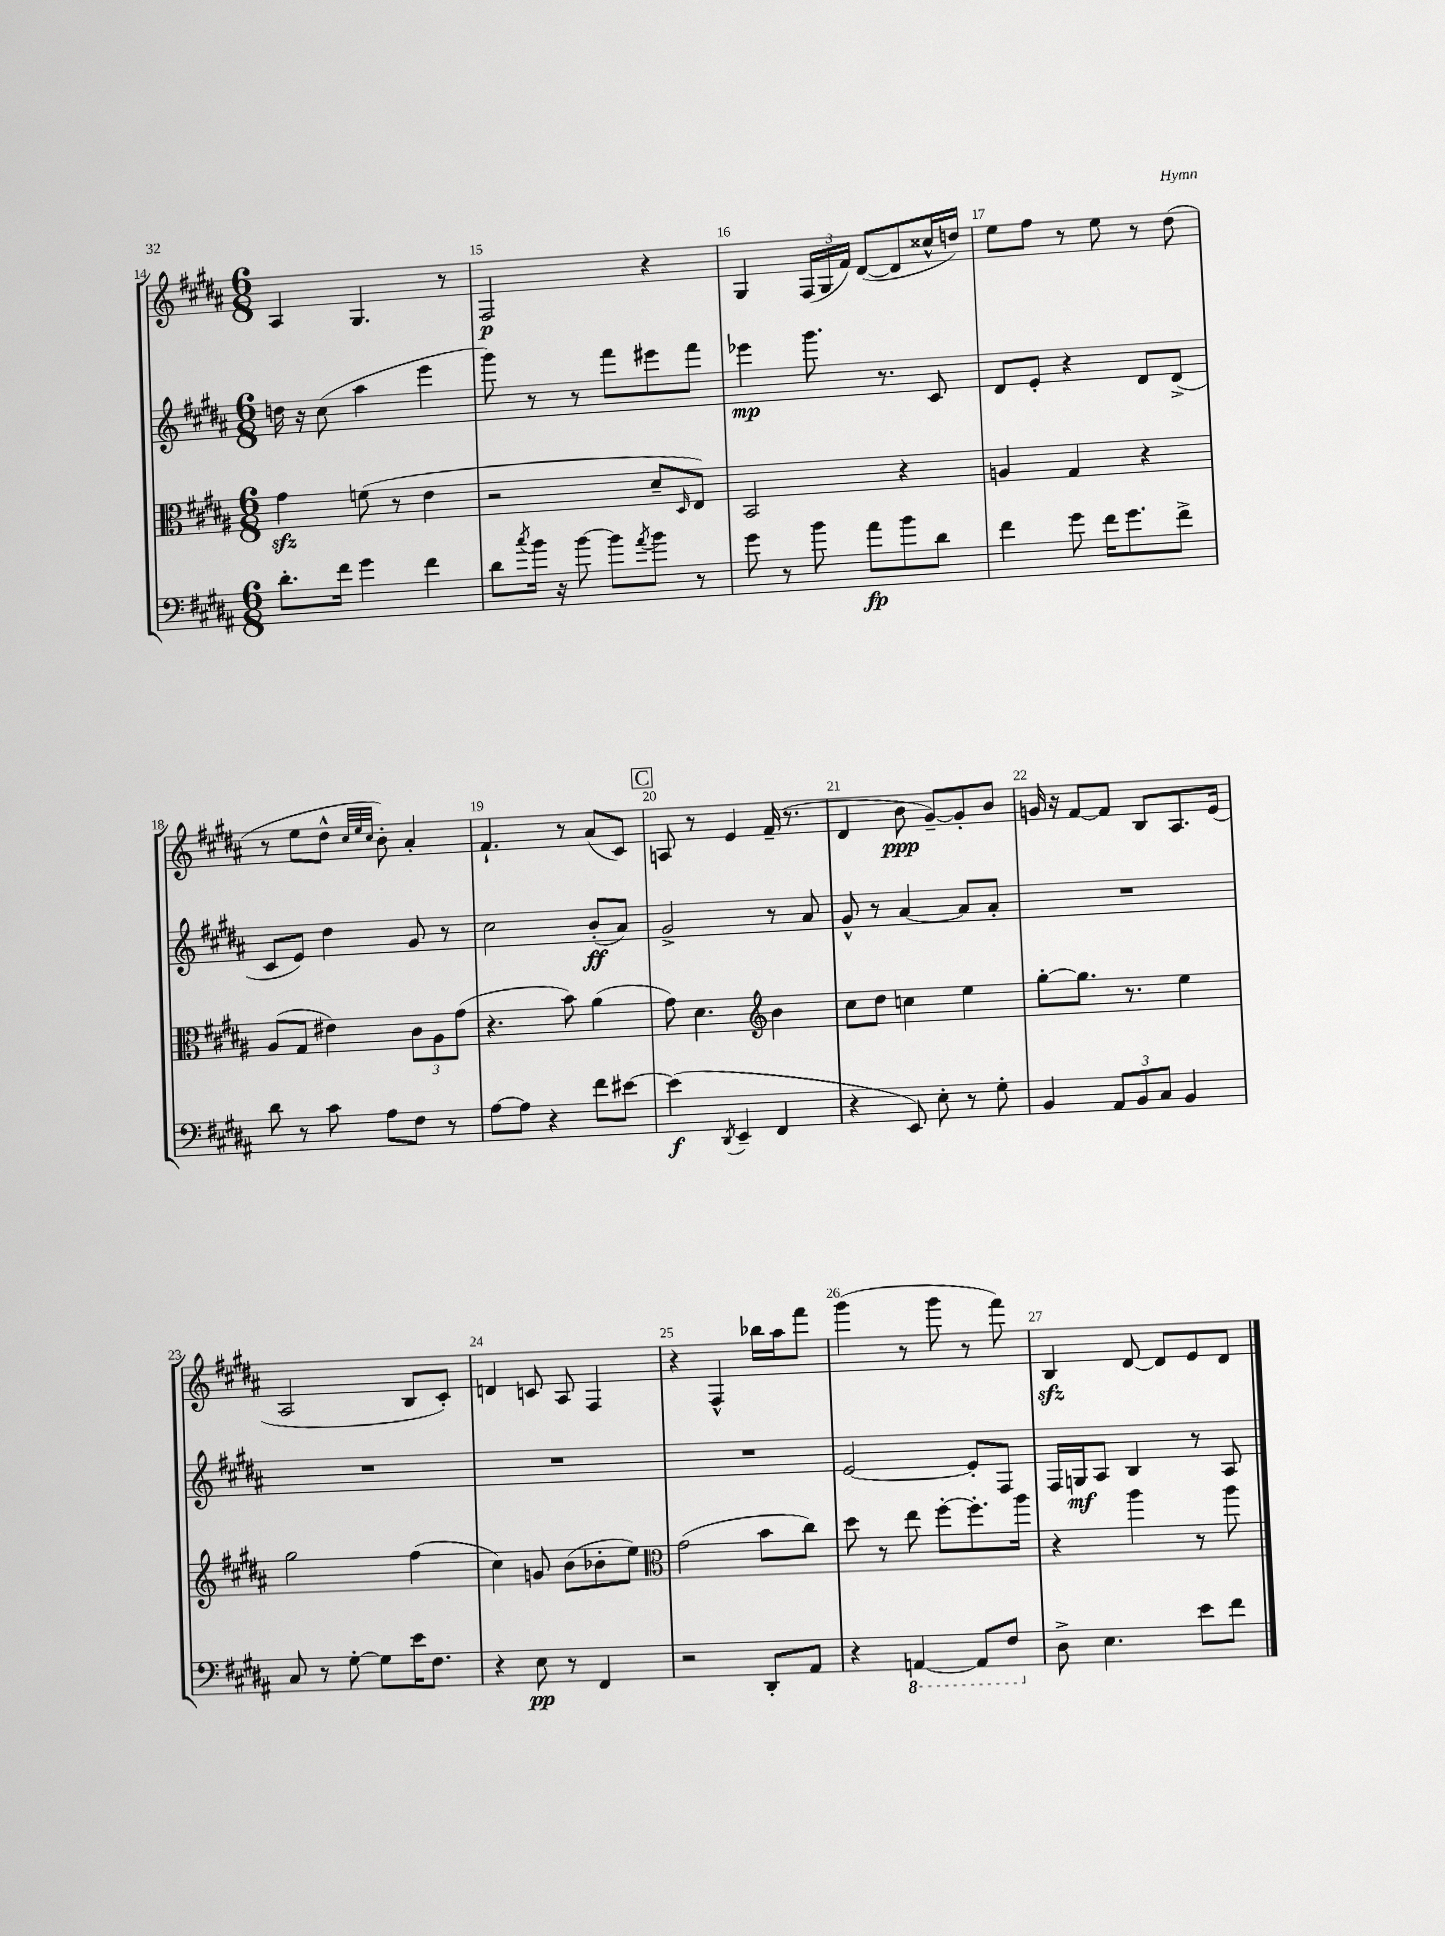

**kern	**kern	**kern	**kern
*staff4	*staff3	*staff2	*staff1
*clefF4	*clefC3	*clefG2	*clefG2
*k[f#c#g#d#a#]	*k[f#c#g#d#a#]	*k[f#c#g#d#a#]	*k[f#c#g#d#a#]
*M6/8	*M6/8	*M6/8	*M6/8
8.d#'	4g#	16dd	4A#
.	.	16r	.
.	.	(8cc#	.
16f#	.	.	.
4g#	(8f	4aa#	4.G#
.	8r	.	.
4f#	4e	4eee	.
.	.	.	8r
=	=	=	=
8d#	2r	8ggg#)	2F#
8qcc#	.	.	.
16b	.	8r	.
16r	.	.	.
[8b	.	8r	.
8b]	.	8fff#	.
8qa#	.	.	.
8b	8d#~	8eee#	4r
.	16qqD#	.	.
8r	8E)	8fff#	.
=	=	=	=
8g#	2BB	4eee-	4G#
8r	.	.	.
8b	.	8.ggg#	(24F#
.	.	.	24G#
.	.	.	24f#)
8a#	.	.	([8d#
.	.	8.r	.
8b	4r	.	8d#]
8d#	.	8c#	16cc##^^
.	.	.	16dd)
=	=	=	=
4f#	4A	8d#	8ee
.	.	8e'	8ff#
8g#	4G#	4r	8r
16f#	.	.	8ee
8.g#	.	.	.
.	4r	8d#	8r
8f#^	.	(8d#^	(8dd#
=	=	=	=
8d#	(8A#	8c#	8r
8r	8G#	8e)	8ee
8c#	4e#)	4dd#	8dd#^^
.	.	.	32qqcc#
.	.	.	32qqee
.	.	.	32qqcc#
8A#	.	.	8b')
8F#	12c#	8g#	4a#'
.	12A#	.	.
8r	.	8r	.
.	(12g#	.	.
=	=	=	=
[8A#	4.r	2cc#	4.f#`
8A#]	.	.	.
4r	.	.	.
.	8b)	.	8r
8f#	(4a#	(8b'	(8a#
[8e#	.	8a#)	8c#)
=	=	=	=
(4e#]	8g#)	2g#^	8A
.	4.d#	.	8r
8qDD#	.	.	.
4EE~	.	.	4e
*	*clefG2	*	*
4FF#	4b	8r	(16f#~
.	.	.	8.r
.	.	8a#	.
=	=	=	=
4r	8cc#	8g#^^	4d#
.	8dd#	8r	.
8EE)	4cc	[4a#	8b
8E'	.	.	[8g#~)
8r	4ee	8a#]	8g#']
8G#'	.	8a#'	8b
=	=	=	=
4BB	[8gg#'	2.r	16g
.	.	.	16r
.	8.gg#]	.	[8f#
12AA#	.	.	8f#]
.	8.r	.	.
12BB	.	.	.
.	.	.	8B
12C#	.	.	.
4BB	4ee	.	8.A#
.	.	.	(16e
=	=	=	=
8C#	2gg#	2.r	2A#
8r	.	.	.
[8G#'	.	.	.
8G#]	.	.	.
16e	(4ff#	.	8B
8.F#	.	.	.
.	.	.	8c#')
=	=	=	=
4r	4cc#)	2.r	4d
8E	8g	.	8c
8r	(8b	.	8A#
4FF#	8b-'	.	4F#
.	8ee)	.	.
=	=	=	=
*	*clefC3	*	*
2r	(2g#	2.r	4r
.	.	.	4F#^^
8DD#'	8b	.	16bb-
.	.	.	16aa#
8AA#	8cc#)	.	8fff#
=	=	=	=
4r	8dd#	[2e	(4ggg#
.	8r	.	.
[4AAA	8ee	.	8r
.	[8ff#'	.	8ggg#
8AAA]	8.ff#']	8e']	8r
8FF#	.	8F#	8fff#)
.	16aa#	.	.
=	=	=	=
8D#^	4r	16F#	4B
.	.	16G	.
4.E	.	8A#	.
.	4aa#	4B	[8d#
.	.	.	8d#]
8e	8r	8r	8e
8f#	8aa#	8A#	8d#
==	==	==	==
*-	*-	*-	*-
